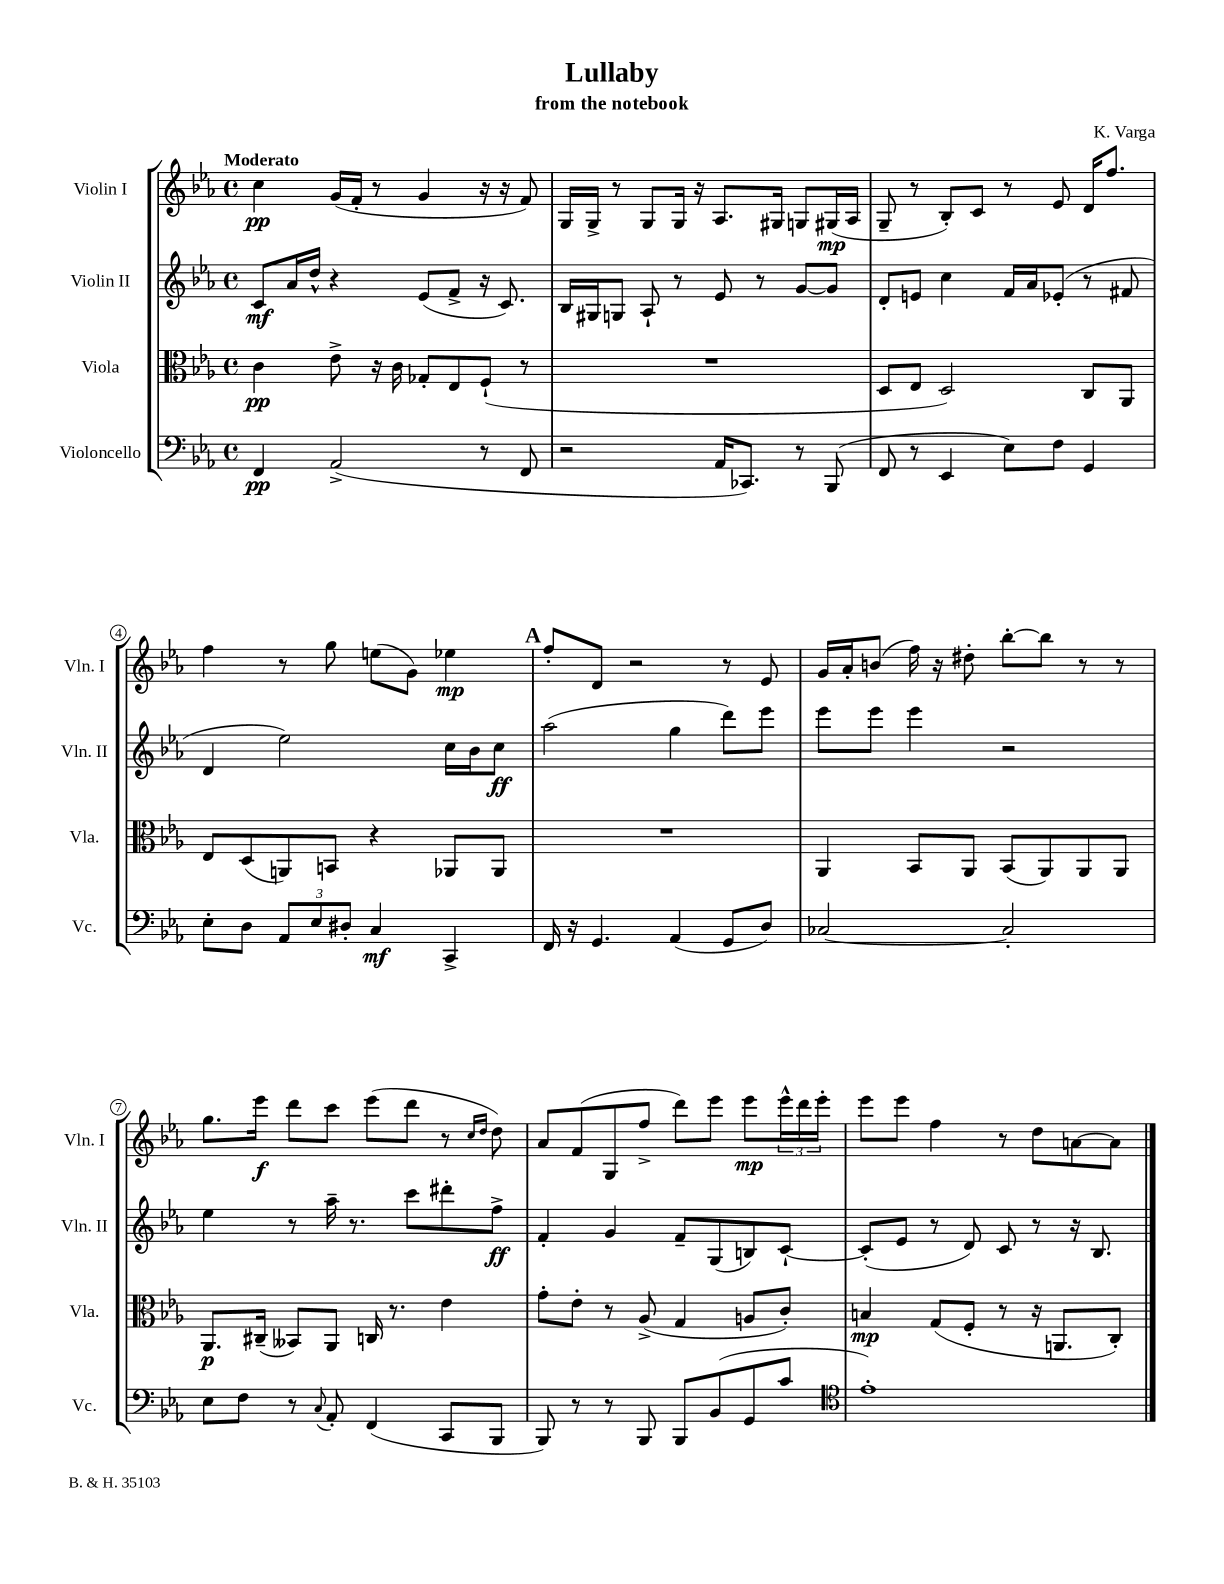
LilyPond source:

\header { title = "Lullaby" composer = "K. Varga" subtitle = "from the notebook" }
<<
\new StaffGroup <<
\new Staff = "s0" \with { instrumentName = "Violin I" shortInstrumentName = "Vln. I" } {
    \clef treble \key ees \major \defaultTimeSignature \time 4/4 \tempo "Moderato"
    c''4\pp g'16( f'16-. r8 g'4 r16 r16 f'8) |
    g16 g16-> r8 g8 g16 r16 aes8. gis16 g8 gis16\mp( aes16 |
    g8-- r8 bes8-.) c'8 r8 ees'8 d'16 f''8. |
    f''4 r8 g''8 e''8( g'8) ees''4\mp |
    \mark \markup { \bold "A" } f''8-. d'8 r2 r8 ees'8 |
    g'16 aes'16-. b'8( f''16) r16 dis''8-. bes''8~-. bes''8 r8 r8 |
    g''8. ees'''16\f d'''8 c'''8 ees'''8( d'''8 r8 \grace { c''16 d''16 } d''8) |
    aes'8 f'8( g8 f''8-> d'''8) ees'''8 ees'''8\mp \tuplet 3/2 { ees'''16-^ d'''16 ees'''16-. } |
    ees'''8 ees'''8 f''4 r8 d''8 a'8~ a'8 \bar "|." |
}
\new Staff = "s1" \with { instrumentName = "Violin II" shortInstrumentName = "Vln. II" } {
    \clef treble \key ees \major \defaultTimeSignature \time 4/4
    c'8\mf aes'16 d''16-^ r4 ees'8( f'8-> r16 c'8.) |
    bes16 gis16 g8 aes8-! r8 ees'8 r8 g'8~ g'8 |
    d'8-. e'8 c''4 f'16 aes'16 ees'8-.( r8 fis'8 |
    d'4 ees''2) c''16 bes'16 c''8\ff |
    \mark \markup { \bold "A" } aes''2( g''4 d'''8) ees'''8 |
    ees'''8 ees'''8 ees'''4 r2 |
    ees''4 r8 aes''16-- r8. c'''8 dis'''8-. f''8->\ff |
    f'4-. g'4 f'8-- g8( b8) c'8~-! |
    c'8-.( ees'8 r8 d'8) c'8 r8 r16 bes8. \bar "|." |
}
\new Staff = "s2" \with { instrumentName = "Viola" shortInstrumentName = "Vla." } {
    \clef alto \key ees \major \defaultTimeSignature \time 4/4
    c'4\pp ees'8-> r16 c'16 ges8-. ees8 f8-!( r8 |
    R1 |
    d8 ees8 d2) c8 aes,8 |
    ees8 d8( a,8) b,8 r4 aes,8 aes,8 |
    \mark \markup { \bold "A" } R1 |
    aes,4 bes,8 aes,8 bes,8( aes,8) aes,8 aes,8 |
    aes,8.\p cis16--( beses,8) aes,8 c16 r8. ees'4 |
    g'8-. ees'8-. r8 aes8->( g4 a8 c'8-.) |
    b4\mp g8( f8-. r8 r16 a,8. c8-.) \bar "|." |
}
\new Staff = "s3" \with { instrumentName = "Violoncello" shortInstrumentName = "Vc." } {
    \clef bass \key ees \major \defaultTimeSignature \time 4/4
    f,4\pp aes,2->( r8 f,8 |
    r2 aes,16 ces,8.) r8 bes,,8( |
    f,8 r8 ees,4 ees8) f8 g,4 |
    ees8-. d8 \tuplet 3/2 { aes,8 ees8 dis8-. } c4\mf c,4-> |
    \mark \markup { \bold "A" } f,16 r16 g,4. aes,4( g,8 d8) |
    ces2~ ces2-. |
    ees8 f8 r8 \appoggiatura { c8 } aes,8-. f,4( c,8 bes,,8 |
    bes,,8) r8 r8 bes,,8 bes,,8 bes,8( g,8 c'8 |
    \clef tenor ees'1-.) \bar "|." |
}
>>
>>
\layout { \context { \Score \override BarNumber.stencil = #(make-stencil-circler 0.1 0.3 ly:text-interface::print) } }
